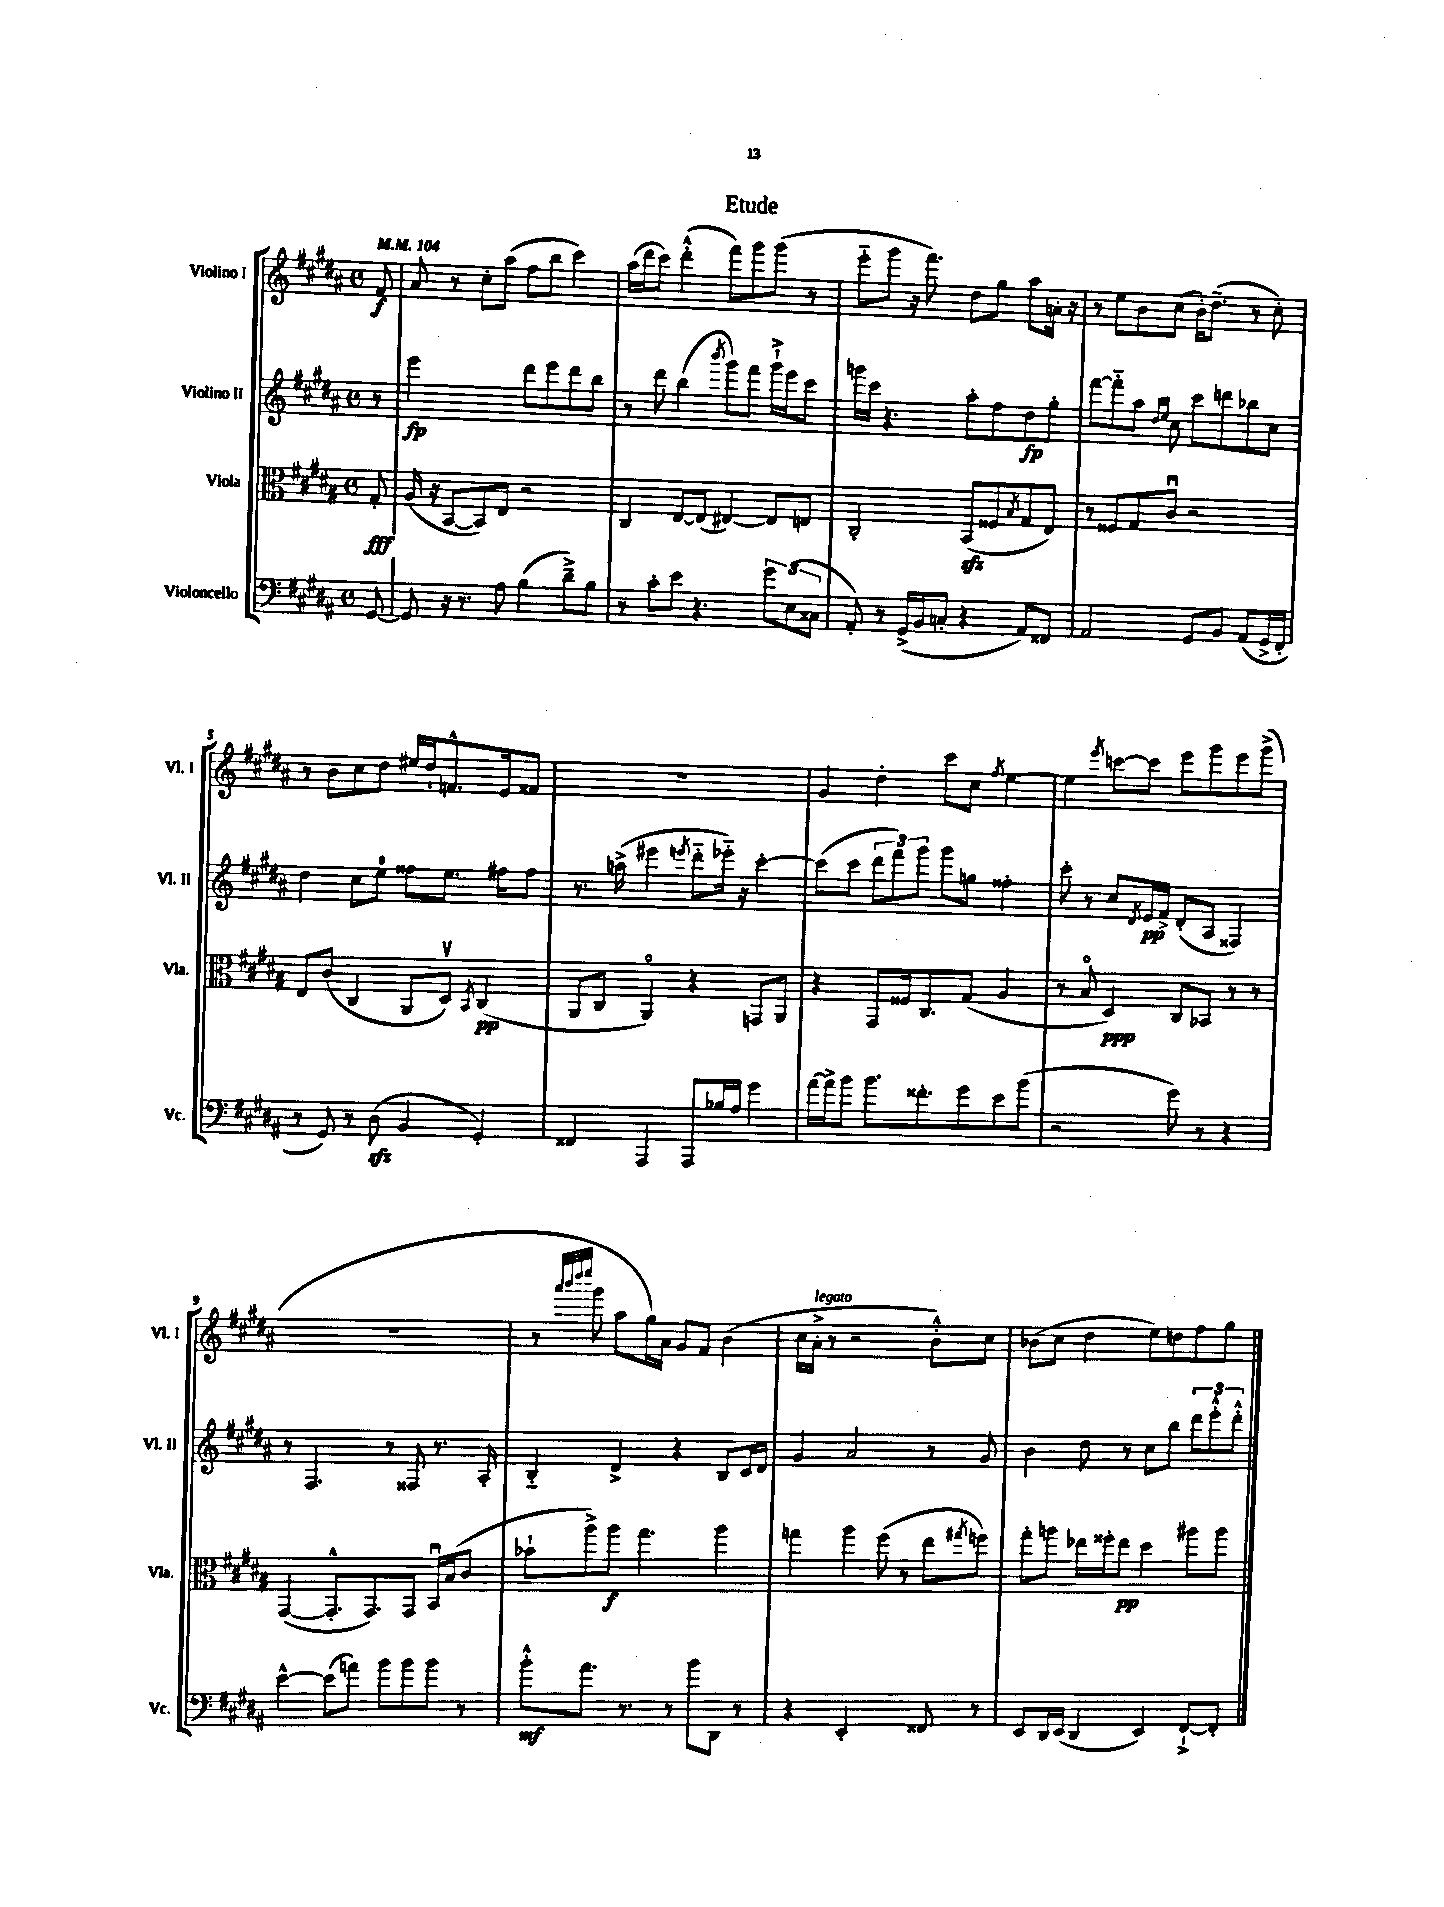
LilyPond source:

\header { title = "Etude" }
<<
\new StaffGroup <<
\new Staff = "s0" \with { instrumentName = "Violino I" shortInstrumentName = "Vl. I" } {
    \clef treble \key b \major \defaultTimeSignature \time 4/4 \partial 8 \tempo 4 = 104
    fis'8\f |
    ais'8 r8 cis''8-. ais''8( fis''8 b''8 cis'''4) |
    ais''16( dis'''16 cis'''8) dis'''4-.-^( fis'''8) gis'''8 gis'''8( r8 |
    e'''8-_ gis'''8 r16 fis'''8.) dis''8 gis''8 ais''8 a'16-. r16 |
    r8 e''8 b'8 cis''8( b'16-.) dis''8.--( r8 cis''8-.) |
    r8 b'8 cis''8 dis''8 eis''16 dis''16-! f'8.-^ e'16 fisis'8 |
    R1 |
    gis'4 dis''4-. cis'''8 cis''8 \acciaccatura { fis''8 } e''4~ |
    e''4 \acciaccatura { e'''8 } c'''8~ c'''8 e'''8 gis'''8 e'''8 gis'''8->( |
    R1 |
    r8 \grace { ais'''32 b'''32 dis''''32 e''''32 } gis'''8 ais''8 gis''16) ais'16 gis'8 fis'8 b'4( |
    cis''16 ais'16-.->^\markup { \italic "legato" } r8 r2 b'8-.-^) cis''8 |
    bes'8( cis''8 dis''4 e''8) d''8 fis''8 gis''8 \bar "|." |
}
\new Staff = "s1" \with { instrumentName = "Violino II" shortInstrumentName = "Vl. II" } {
    \clef treble \key b \major \defaultTimeSignature \time 4/4 \partial 8
    r8 |
    e'''2\fp dis'''8 e'''8 dis'''8 b''8 |
    r8 dis'''8 b''4( \acciaccatura { b'''8 } gis'''8) fis'''8 gis'''16-!-> e'''16 cis'''8 |
    g'''16 cis'''16 r4. ais''8-. fis''8 dis''8\fp gis''8-. |
    fis'''8~ fis'''8-_ ais''8 \grace { dis''16 e''16 } cis''8 cis'''8 d'''8 bes''8 cis''8 |
    dis''4 cis''8 e''8-0 fisis''8 e''8. fis''16 fis''8 |
    r8. a''16->( eis'''4 \acciaccatura { e'''8 } dis'''8-_ ees'''16-_) r16 cis'''4~-. |
    cis'''8( cis'''8 \tuplet 3/2 { dis'''8 fis'''8) gis'''8 } gis'''8 g''8 fisis''4-. |
    cis'''8-. r8 cis''8 \acciaccatura { dis'8 } e'16\pp fis'16-> dis'8-.( ais8 fisis4) |
    r8 fis4. r8 fisis8 r8. ais16-. |
    b4-_ dis'4-> r4 b8 cis'16 dis'16 |
    gis'4 ais'2 r8 gis'8 |
    b'4 dis''8 r8 cis''8 b''8 \tuplet 3/2 { dis'''8 e'''8-.-^ dis'''8-.-^ } \bar "|." |
}
\new Staff = "s2" \with { instrumentName = "Viola" shortInstrumentName = "Vla." } {
    \clef alto \key b \major \defaultTimeSignature \time 4/4 \partial 8
    gis8-.\fff |
    ais16( r16 b,8~ b,8) e8 r2 |
    cis4 e8~ e8( eis4~) eis8 e8 |
    cis2-. b,8\sfz( fisis8 \acciaccatura { b8 } gis8 e8) |
    r8 fisis8 gis8 cis'8\downbow r2 |
    e8 cis'8( cis4 ais,8 dis8\upbow) \acciaccatura { b,8 } cis4\pp( |
    ais,8 cis8 ais,4\flageolet) r4 g,8 ais,8 |
    r4 gis,8 fisis16 cis8. gis8( ais4 |
    r8 b8\flageolet dis4\ppp) cis8 bes,8 r8 r8 |
    gis,4~( gis,8.-.-^ gis,8.) gis,8 b,16\downbow b16( cis'8 |
    bes'8-! ais''8->) ais''8\f gis''4. ais''4 |
    g''4 ais''4 fis''8( r8 e''8 \acciaccatura { gis''8 } f''8) |
    gis''8-. a''8 ees''16 fisis''16-. ees''8\pp dis''4 ais''8 ais''8 \bar "|." |
}
\new Staff = "s3" \with { instrumentName = "Violoncello" shortInstrumentName = "Vc." } {
    \clef bass \key b \major \defaultTimeSignature \time 4/4 \partial 8
    gis,8~ |
    gis,8 r16 r8. ais8 b4( dis'8--->) b8 |
    r8 cis'8-. e'8 r4. \tuplet 3/2 { gis'8 e8( cisis8 } |
    ais,8-.) r8 gis,16->( b,16 c8-. r4 ais,8) fisis,8 |
    ais,2 gis,8 b,8 ais,8( gis,16-> fis,16-. |
    r8 gis,8) r8 dis8\sfz( b,4 gis,4-.) |
    fisis,4 ais,,4 ais,,8 bes16 ais16 gis'4 |
    ais'16~ ais'16-> b'8 b'8. fisis'8.-. gis'8 e'8 b'8( |
    r2 gis'8) r8 r4 |
    e'4~-^ e'8( a'8) b'8 b'8 b'8 r8 |
    b'8-.-^\mf ais'8. r8. r8 b'8 dis,8 r8 |
    r4 e,2-. fisis,8 r8 |
    e,8 dis,16 e,16( dis,4 e,4) fis,8~-!-> fis,8-. \bar "|." |
}
>>
>>
